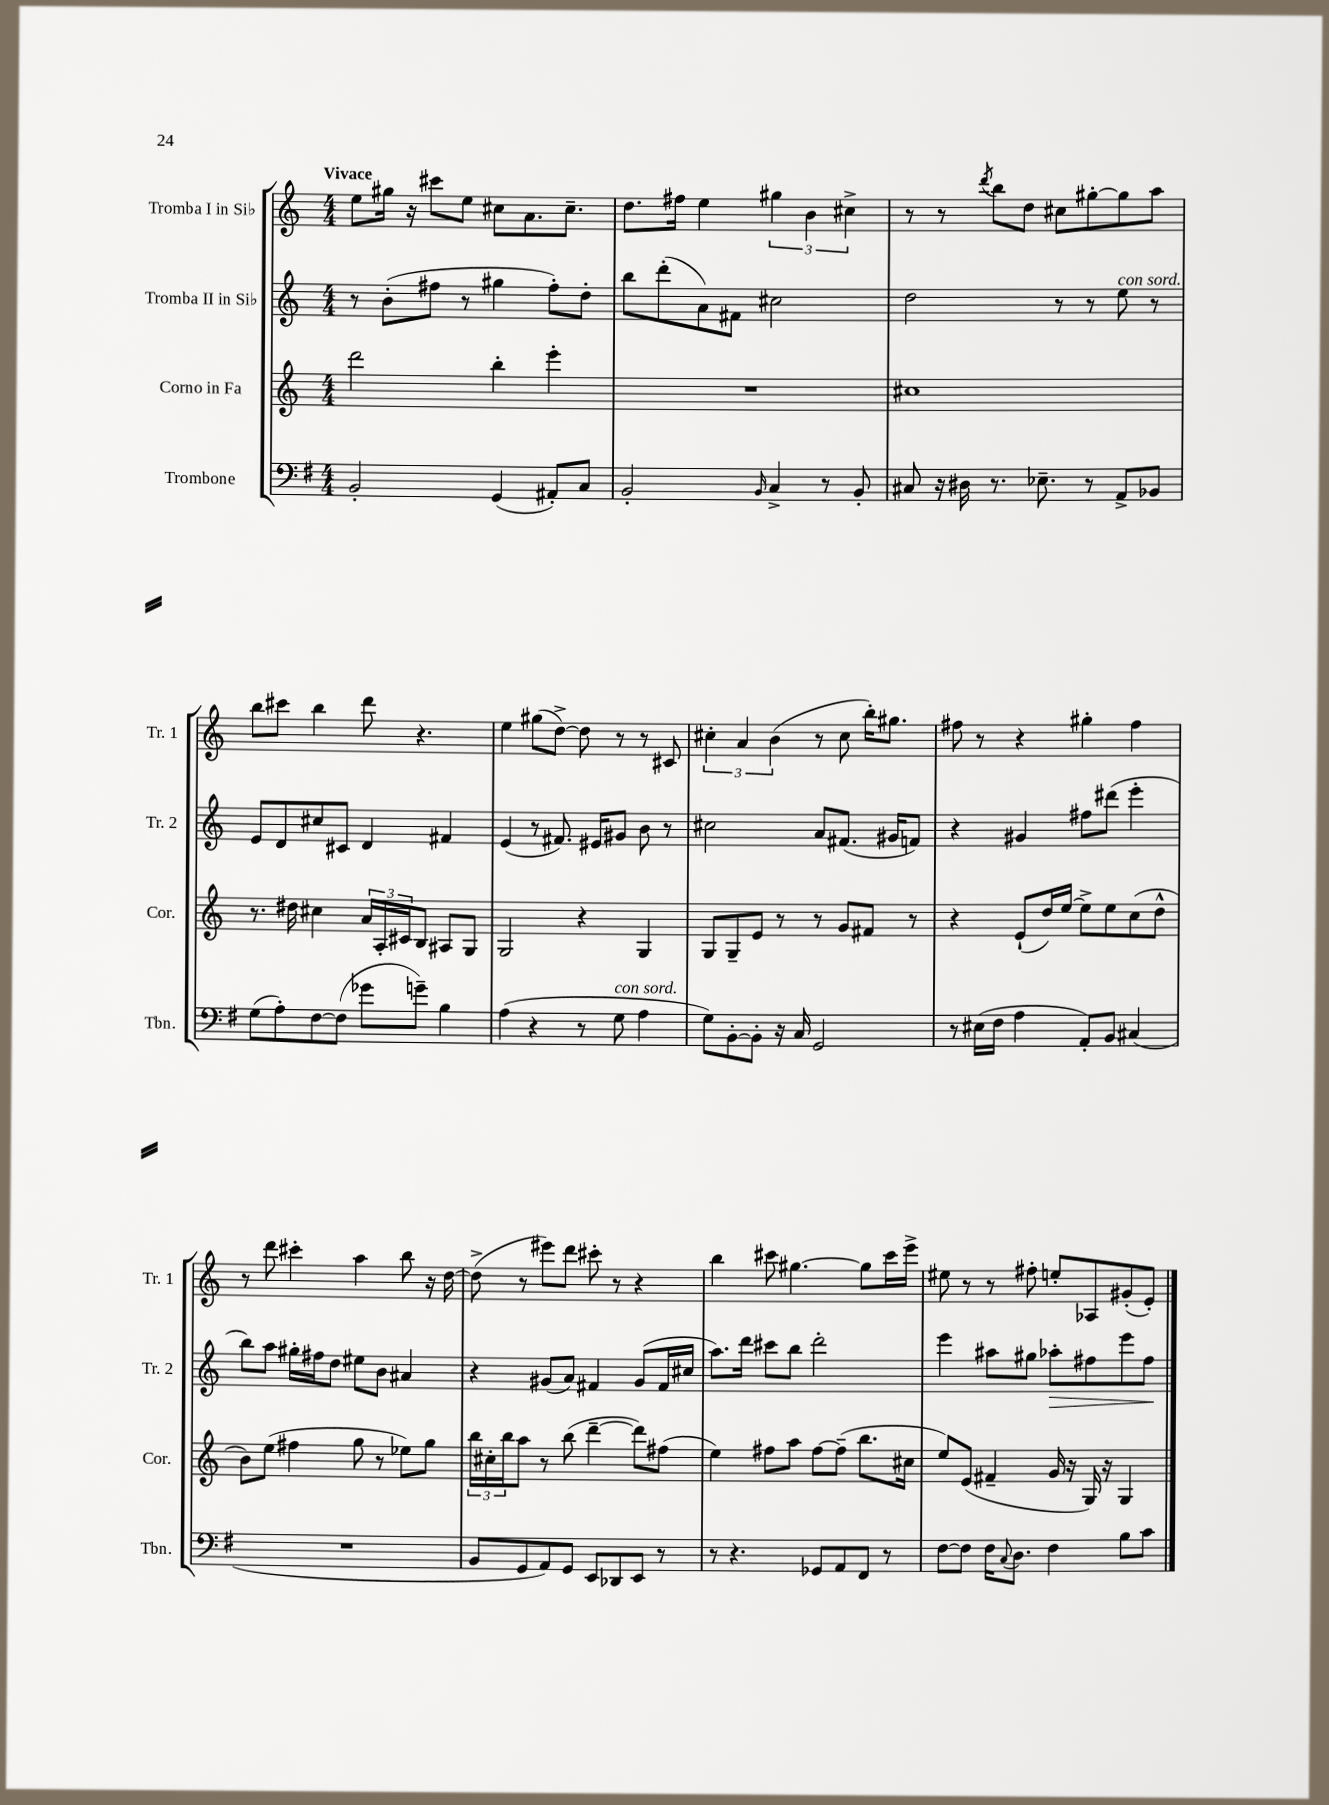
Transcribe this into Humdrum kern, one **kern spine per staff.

**kern	**kern	**kern	**kern
*staff4	*staff3	*staff2	*staff1
*clefF4	*clefG2	*clefG2	*clefG2
*k[f#]	*k[]	*k[]	*k[]
*M4/4	*M4/4	*M4/4	*M4/4
2BB'	2ddd	8r	8ee
.	.	(8b'	16gg#
.	.	.	16r
.	.	8ff#	8ccc#
.	.	8r	8ee
(4GG	4bb'	4gg#	8cc#
.	.	.	8.a
8AA#')	4eee'	8ff#')	.
.	.	.	8.cc#~
8C	.	8dd'	.
=	=	=	=
2BB'	1r	8bb	8.dd
.	.	(8ddd'	.
.	.	.	16ff#
.	.	8a)	4ee
.	.	8f#	.
16qqBB	.	.	.
4C^	.	2cc#	6gg#
.	.	.	6b
8r	.	.	.
.	.	.	6cc#^
8BB'	.	.	.
=	=	=	=
8C#	1cc#	2dd	8r
16r	.	.	8r
16D#	.	.	.
.	.	.	8qddd
8.r	.	.	8bb
.	.	.	8dd
8.E-~	.	.	.
.	.	8r	8cc#
8r	.	8r	[8gg#'
8AA^	.	8ee	8gg#]
8BB-	.	8r	8aa
=	=	=	=
(8G	8.r	8e	8bb
8A')	.	8d	8ccc#
.	16dd#	.	.
[8F#	4cc#	8cc#	4bb
(8F#]	.	8c#	.
8g-	24a	4d	8ddd
.	24A'	.	.
.	24c#	.	.
8g~)	8B	.	4.r
4B	8A#	4f#	.
.	8G	.	.
=	=	=	=
(4A	2G	(4e	4ee
4r	.	8r	(8gg#
.	.	8.f#)	[8dd^)
8r	4r	.	8dd]
.	.	16e#	.
8G	.	8g#	8r
4A	4G	8b	8r
.	.	8r	8c#
=	=	=	=
8G)	8G	2cc#	6cc#'
[8BB'	8G~	.	.
.	.	.	6a
8BB']	8e	.	.
.	.	.	(6b
16r	8r	.	.
16C	.	.	.
2GG	8r	8a	8r
.	8g	(8.f#	8cc#
.	8f#	.	16bb')
.	.	16g#	8.gg#
.	8r	8f)	.
=	=	=	=
8r	4r	4r	8ff#
(16E#	.	.	8r
16F#	.	.	.
4A	(8e`	4g#	4r
.	16dd)	.	.
.	[16ee	.	.
8AA')	8ee^]	8ff#	4gg#'
8BB	8ee	(8ddd#	.
(4C#	(8cc	4eee'	4ff#
.	8dd^^	.	.
=	=	=	=
1r	8b)	8bb)	8r
.	(8ee	8aa	8ddd
.	4ff#	16gg#'	4ccc#'
.	.	16ff#	.
.	.	8dd	.
.	8gg	8ee#	4aa
.	8r	8b	.
.	8ee-)	4a#	8bb
.	8gg	.	16r
.	.	.	[16dd
=	=	=	=
8BB	24bb	4r	(8dd^]
.	24cc#'	.	.
.	24bb	.	.
8GG	8aa	.	8r
8AA)	8r	(8g#	8eee#)
8GG	(8bb	8a)	8ddd
8EE	[4ddd~	4f#	8ccc#'
8DD-	.	.	8r
8EE	8ddd])	(8g#	4r
8r	(8ff#	16f#	.
.	.	16cc#	.
=	=	=	=
8r	4ee)	8.aa)	4bb
4.r	.	.	.
.	.	16ddd	.
.	8ff#	8ccc#	8ccc#
.	8aa	8bb	[4.gg#
8GG-	[8ff#	2ddd'	.
8AA	(8ff#~]	.	.
8FF#	8.bb	.	8gg#]
8r	.	.	16ccc#
.	16cc#	.	16eee^
=	=	=	=
[8F#	8ee)	4eee	8ee#
8F#]	(8e	.	8r
16F#	4f#~	8aa#	8r
8qqC	.	.	.
8.D	.	.	.
.	.	8gg#	8ff#'
4F#	16g	8aa-'	8ee'
.	16r	.	.
.	16G)	8ff#	8A-
.	16r	.	.
8B	4G	8eee	(8g#'
8c	.	8ff#	8e')
==	==	==	==
*-	*-	*-	*-
